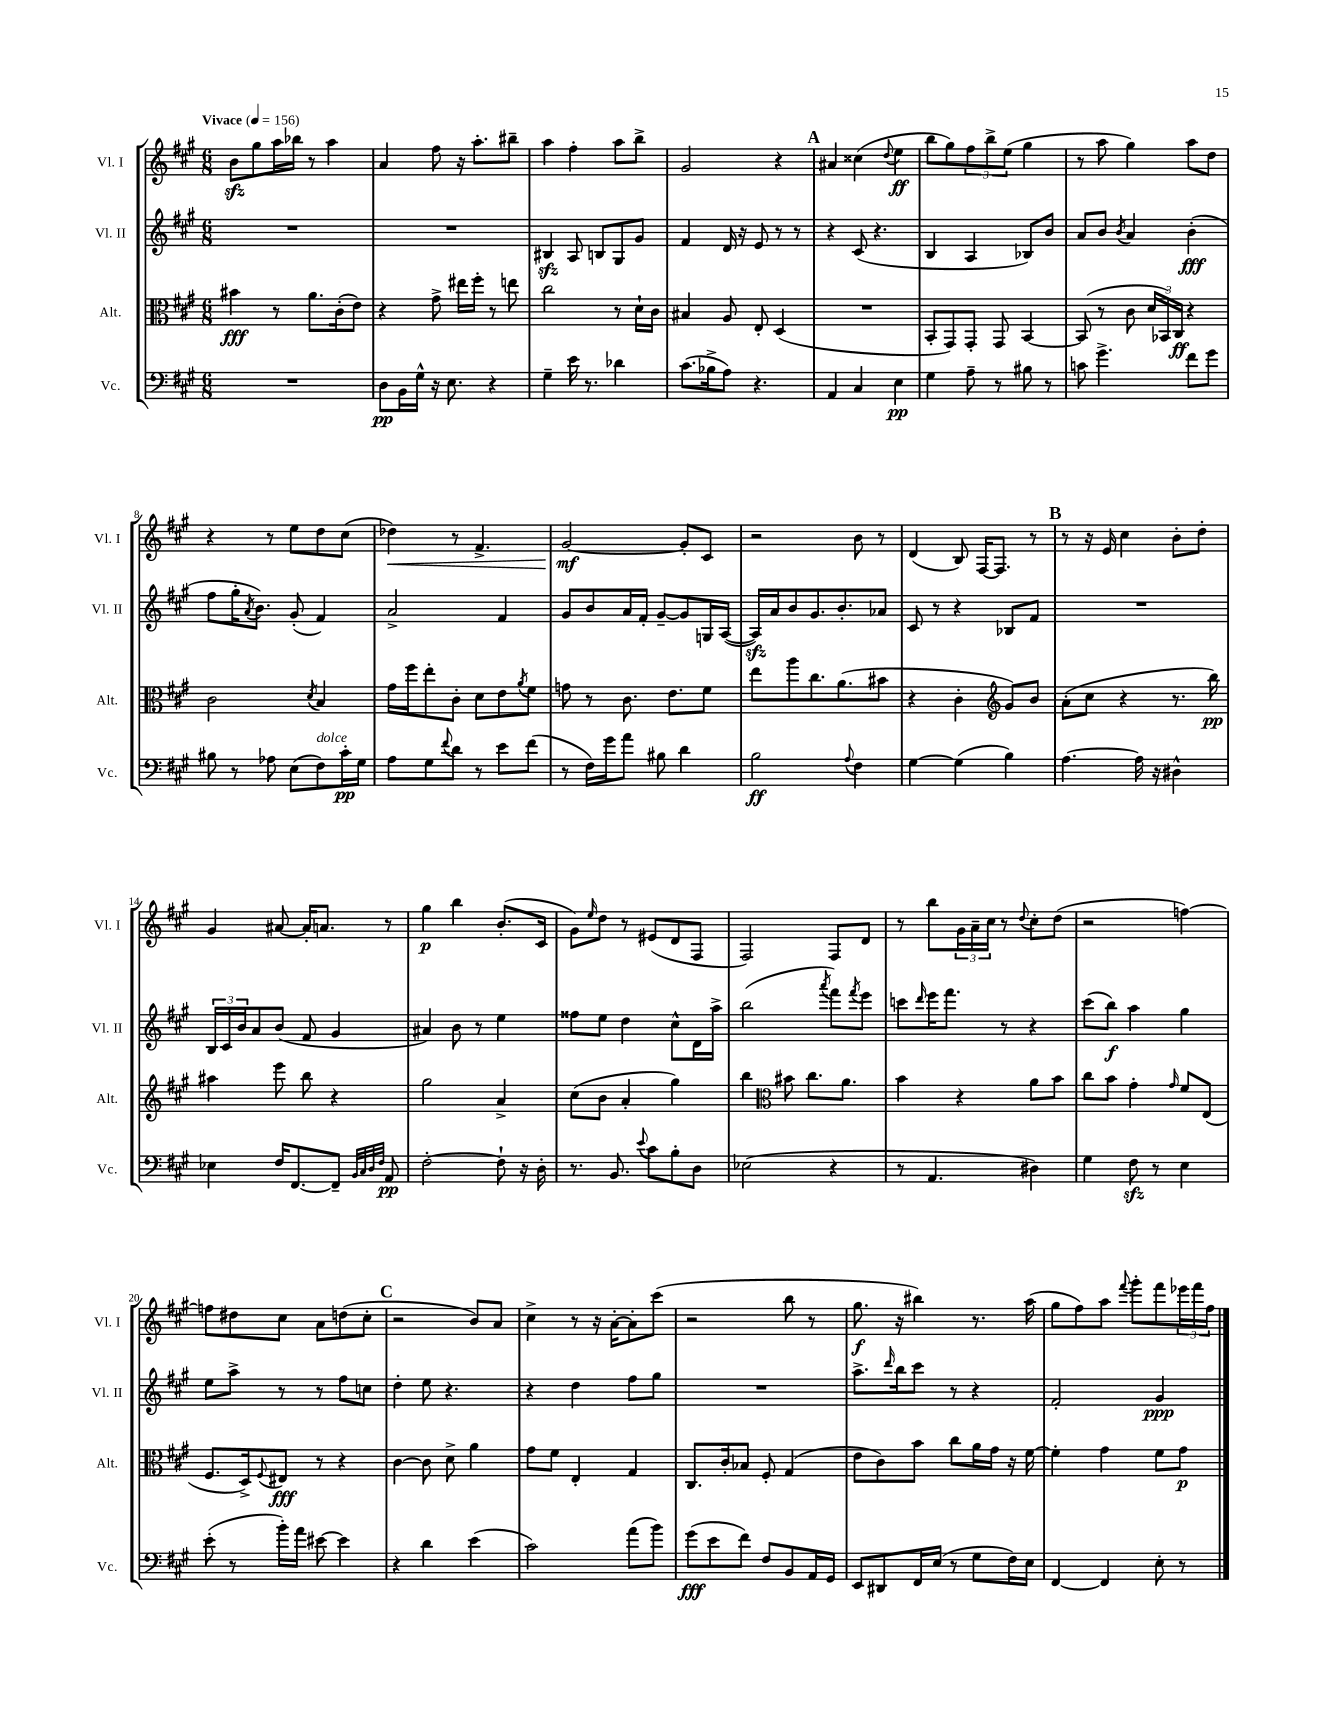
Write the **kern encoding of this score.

**kern	**kern	**kern	**kern
*staff4	*staff3	*staff2	*staff1
*clefF4	*clefC3	*clefG2	*clefG2
*k[f#c#g#]	*k[f#c#g#]	*k[f#c#g#]	*k[f#c#g#]
*M6/8	*M6/8	*M6/8	*M6/8
*MM156	*MM156	*MM156	*MM156
2.r	4b#	2.r	8b
.	.	.	8gg#
.	8r	.	16aa
.	.	.	16bb-
.	8.a	.	8r
.	.	.	4aa
.	(16c#'	.	.
.	8e)	.	.
=	=	=	=
8D	4r	2.r	4a
16BB	.	.	.
16G#^^	.	.	.
16r	8g#^	.	8ff#
8.E	.	.	.
.	16ee#	.	16r
.	16ff#'	.	8.aa'
4r	8r	.	.
.	8ee	.	8bb#~
=	=	=	=
4G#~	2cc#	4B#	4aa
16e	.	8A	4ff#'
8.r	.	.	.
.	.	8B	.
4d-	8r	8G#	8aa
.	16d`	8g#	8bb^
.	16c#	.	.
=	=	=	=
(8.c#	4B#	4f#	2g#
16B-^	.	.	.
8A)	8A	16d	.
.	.	16r	.
4.r	8E'	8e	.
.	(4D	8r	4r
.	.	8r	.
=	=	=	=
4AA	2.r	4r	4a#
4C#	.	(8c#	(4cc##
.	.	4.r	.
.	.	.	8qqdd
4E	.	.	4ee
=	=	=	=
4G#	8BB'	4B	8bb
.	8GG#)	.	8gg#)
8A~	8GG#'	4A	12ff#
.	.	.	12bb^
8r	8GG#	.	.
.	.	.	(12ee
8B#	[4BB	8B-)	4gg#
8r	.	8b	.
=	=	=	=
8c	(8BB]	8a	8r
4.g#^	8r	8b	8aa
.	.	8qb	.
.	8c#	4a	4gg#)
.	24d	.	.
.	24BB-)	.	.
.	24C#	.	.
8f#	4r	(4b'	8aa
8g#	.	.	8dd
=	=	=	=
8B#	2c#	8ff#	4r
8r	.	16gg#'	.
.	.	8qa	.
.	.	8.b)	.
8A-	.	.	8r
(8E	.	(8g#'	8ee
.	8qd	.	.
8F#)	4B	4f#)	8dd
16c#'	.	.	(8cc#
16G#	.	.	.
=	=	=	=
8A	16g#	2a^	4dd-)
.	16ff#	.	.
8G#	8ee'	.	.
8qqf#	.	.	.
8d	8c#'	.	8r
8r	8d	.	4.f#^
8e	8e	4f#	.
.	8qa	.	.
(8f#	8f#	.	.
=	=	=	=
8r	8g	8g#	[2g#
16F#)	8r	8b	.
16g#	.	.	.
8a	8.c#	16a	.
.	.	16f#'	.
8B#	.	[8g#~	.
.	8.e	.	.
4d	.	8g#]	8g#']
.	8f#	16G	8c#
.	.	([16A	.
=	=	=	=
2B	8ee	16A])	2r
.	.	16a	.
.	8aa	8b	.
.	8.cc#	8.g#	.
.	(8.a	8.b'	.
8qqA	.	.	.
4F#	.	.	8b
.	8b#	8a-	8r
=	=	=	=
[4G#	4r	8c#	(4d
.	.	8r	.
(4G#]	4c#'	4r	8B)
.	.	.	[16F#
.	.	.	8.F#]
*	*clefG2	*	*
4B)	8g#)	8B-	.
.	8b	8f#	8r
=	=	=	=
[4.A	(8a'	2.r	8r
.	8cc#	.	16r
.	.	.	16e
.	4r	.	4cc#
16A]	.	.	.
16r	.	.	.
4D#^^	8.r	.	8b'
.	.	.	8dd'
.	16bb)	.	.
=	=	=	=
4E-	4aa#	24B	4g#
.	.	24c#	.
.	.	24b	.
.	.	8a	.
16F#	8eee	(8b	[8a#
[8.FF#	.	.	.
.	8bb	8f#	16a#']
.	.	.	8.a
8FF#~]	4r	4g#	.
32qqBB	.	.	.
32qqC#	.	.	.
32qqD	.	.	.
32qqF#	.	.	.
8AA	.	.	8r
=	=	=	=
[2F#'	2gg#	4a#)	4gg#
.	.	8b	4bb
.	.	8r	.
8F#`]	4a^	4ee	(8.b'
16r	.	.	.
16D'	.	.	16c#
=	=	=	=
8.r	(8cc#	8ff##	8g#)
.	.	.	16qqee
.	8b	8ee	8dd
8.BB	.	.	.
.	4a'	4dd	8r
8qqe	.	.	.
8c#	.	.	(8e#
8B'	4gg#)	8cc#^^	8d
8D	.	16d	8F#
.	.	16aa^	.
=	=	=	=
(2E-	4bb	(2bb	2F#)
*	*clefC3	*	*
.	8b#	.	.
.	8.cc#	.	.
.	.	8qaaa	.
4r	.	8fff#)	8F#
.	8.a	.	.
.	.	8qfff#	.
.	.	8eee	8d
=	=	=	=
8r	4b	8ccc	8r
.	.	16qqddd	.
4.AA	.	16eee	8bb
.	.	8.fff#	.
.	4r	.	24g#
.	.	.	24a~
.	.	.	24cc#
.	.	8r	8r
.	.	.	8qqdd
4D#)	8a	4r	8cc#'
.	8b	.	(8dd
=	=	=	=
4G#	8cc#	(8ccc#	2r
.	8b	8bb)	.
8F#	4g#'	4aa	.
8r	.	.	.
.	16qqg#	.	.
4E	8f#	4gg#	[4ff)
.	(8E	.	.
=	=	=	=
(8e'	8.F#	8ee	8ff]
8r	.	8aa^	8dd#
.	16D^)	.	.
.	8qqF#	.	.
16b')	8E#	8r	8cc#
16a	.	.	.
[8e#	8r	8r	8a
4e#]	4r	8ff#	(8dd
.	.	8cc	8cc#'
=	=	=	=
4r	[4c#	4dd'	2r
4d	8c#]	8ee	.
.	8d^	4.r	.
(4e	4a	.	8b)
.	.	.	8a
=	=	=	=
2c#)	8g#	4r	4cc#^
.	8f#	.	.
.	4E'	4dd	8r
.	.	.	16r
.	.	.	[16a'
(8a	4G#	8ff#	8a']
8b)	.	8gg#	(8ccc#
=	=	=	=
(8g#	8.C#	2.r	2r
8e	.	.	.
.	16c#'	.	.
8f#)	8B-	.	.
8F#	8F#'	.	.
8BB	(4G#	.	8bb
16AA	.	.	8r
16GG#	.	.	.
=	=	=	=
8EE	8e	8.aa^	8.gg#
8DD#	8c#)	.	.
.	.	16qqddd	.
.	.	16bb	16r
16FF#	8b	8ccc#	4bb#)
(16E	.	.	.
8r	8cc#	8r	.
8G#	16a	4r	8.r
.	16g#	.	.
16F#)	16r	.	.
16E	[16f#	.	(16aa
=	=	=	=
[4FF#	4f#']	2f#'	8gg#
.	.	.	8ff#)
4FF#]	4g#	.	8aa
.	.	.	8qqfff#
.	.	.	8ggg#'
8E'	8f#	4g#	8fff#
8r	8g#	.	24eee-
.	.	.	24fff#
.	.	.	24ff#
==	==	==	==
*-	*-	*-	*-
